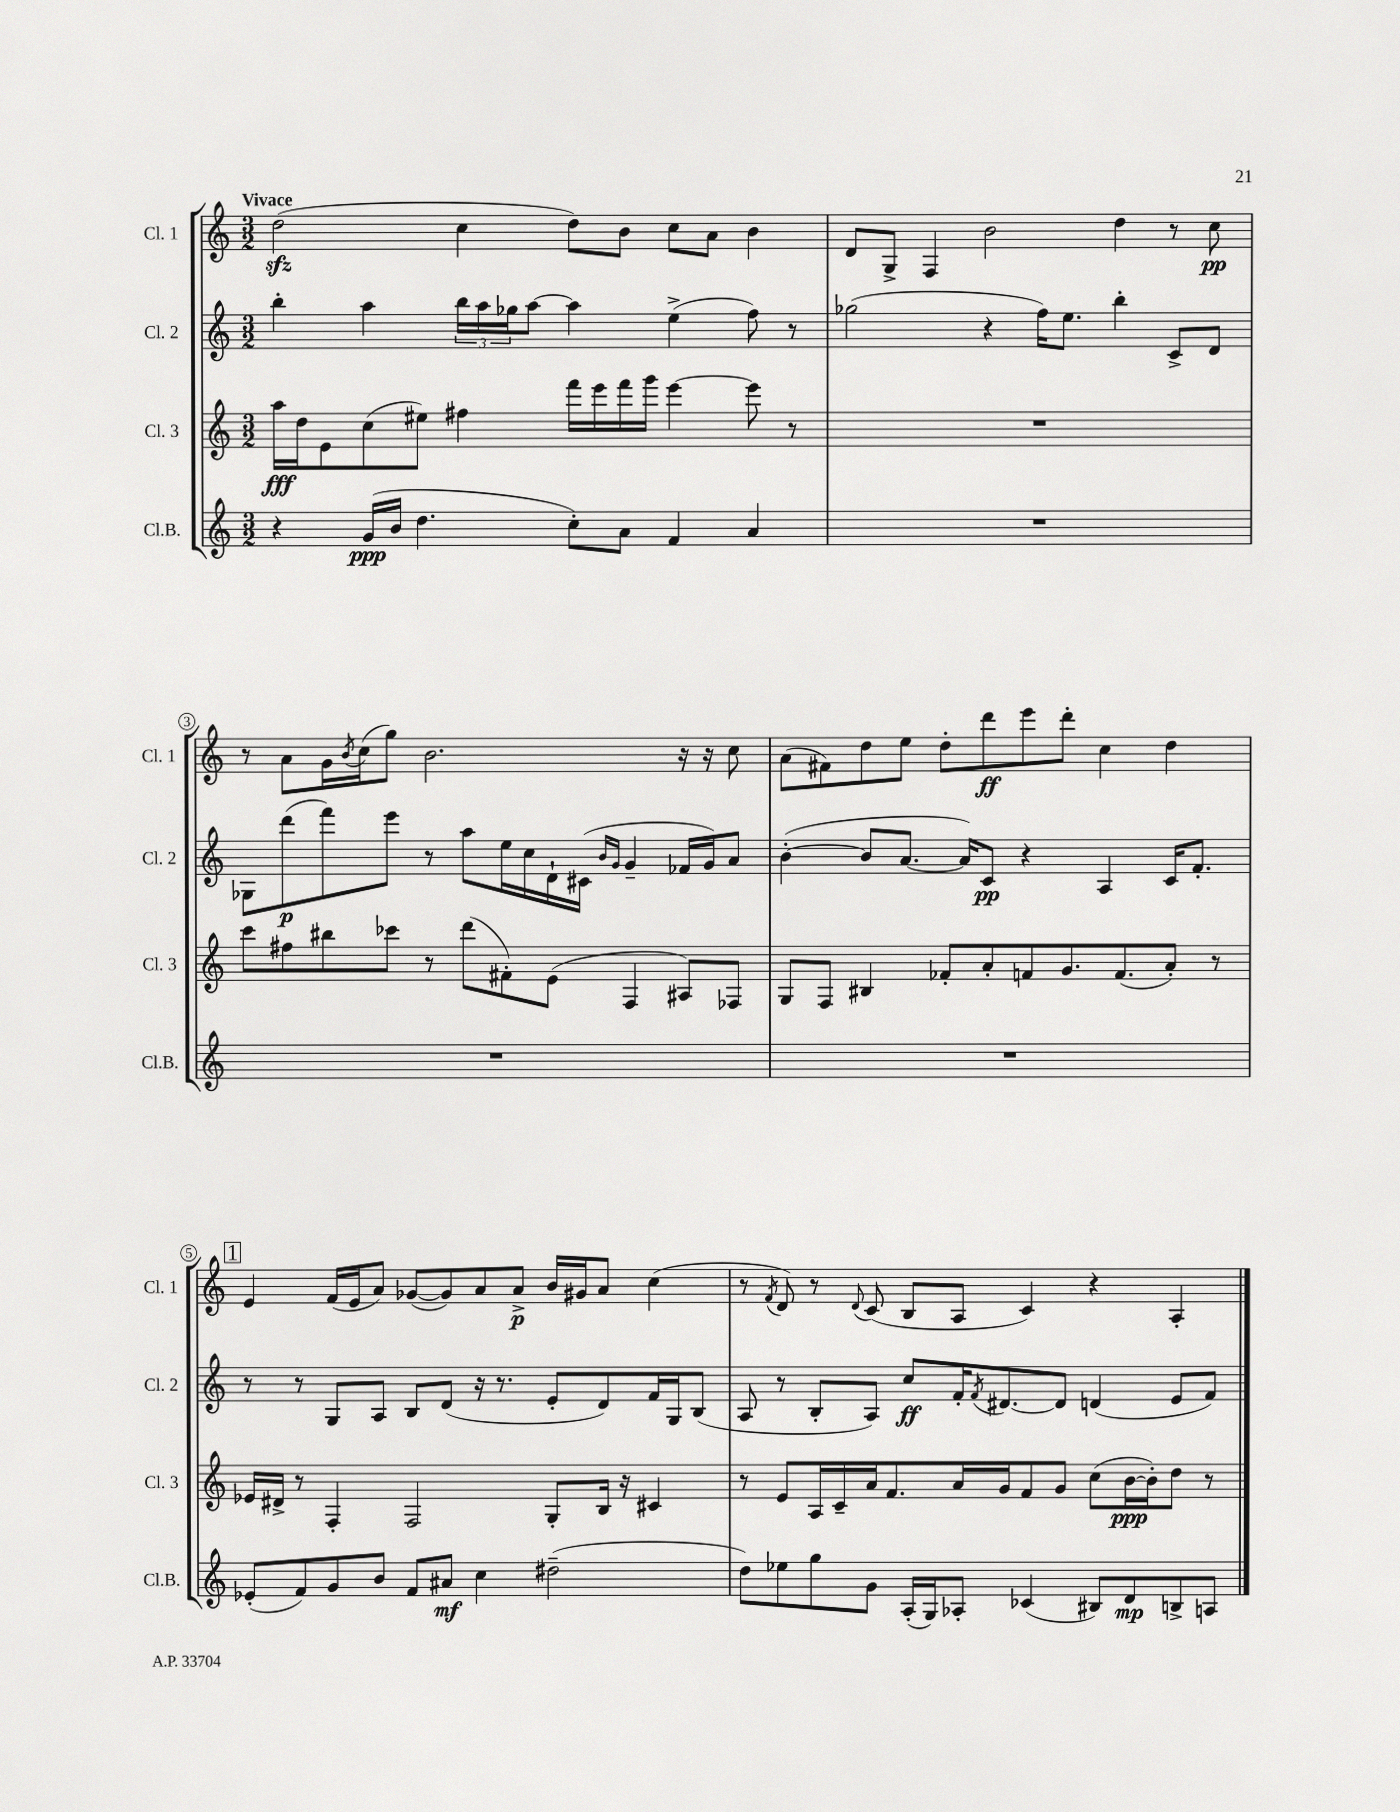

**kern	**dynam	**kern	**dynam	**kern	**dynam	**kern	**dynam
*part4	*part4	*part3	*part3	*part2	*part2	*part1	*part1
*staff4	*staff4	*staff3	*staff3	*staff2	*staff2	*staff1	*staff1
*I"Cl.B.	*	*I"Cl. 3	*	*I"Cl. 2	*	*I"Cl. 1	*
*I'Cl.B.	*	*I'Cl. 3	*	*I'Cl. 2	*	*I'Cl. 1	*
*clefG2	*	*clefG2	*	*clefG2	*	*clefG2	*
*k[]	*	*k[]	*	*k[]	*	*k[]	*
*M3/2	*	*M3/2	*	*M3/2	*	*M3/2	*
=1	=1	=1	=1	=1	=1	=1	=1
!	!	!	!	!	!	!LO:TX:a:B:t=Vivace	!
4r	.	16aa\LL	fff	4bb'\	.	(2ddzz\	.
.	.	16dd\J	.	.	.	.	.
.	.	8e\	.	.	.	.	.
(16g/LL	ppp	(8cc\	.	4aa\	.	.	.
16b/JJ	.	.	.	.	.	.	.
4.dd\	.	8ee#X\J)	.	.	.	.	.
.	.	4ff#X\	.	24bb\LL	.	4cc\	.
.	.	.	.	24aa\	.	.	.
.	.	.	.	24gg-X\J	.	.	.
.	.	.	.	[8aa\J	.	.	.
8cc'\L)	.	16fff\LL	.	4aa\]	.	8dd\L)	.
.	.	16eee\	.	.	.	.	.
8a\J	.	16fff\	.	.	.	8b\J	.
.	.	16ggg\JJ	.	.	.	.	.
4f/	.	[4eee\	.	(4ee^\	.	8cc\L	.
.	.	.	.	.	.	8a\J	.
4a/	.	8eee\]	.	8ff\)	.	4b\	.
.	.	8r	.	8r	.	.	.
=2	=2	=2	=2	=2	=2	=2	=2
1.r	.	1.r	.	(2gg-X\	.	8d/L	.
.	.	.	.	.	.	8G^/J	.
.	.	.	.	.	.	4F/	.
.	.	.	.	4r	.	2b\	.
.	.	.	.	16ff\KL)	.	.	.
.	.	.	.	8.ee\J	.	.	.
.	.	.	.	4bb'\	.	4dd\	.
.	.	.	.	8c^/L	.	8r	.
.	.	.	.	8d/J	.	8cc\	pp
!!LO:LB:g=z
=3	=3	=3	=3	=3	=3	=3	=3
1.r	.	8ccc\L	.	8G-X\L	.	8r	.
.	.	8ff#X\	.	(8ddd\	p	8a\L	.
.	.	8bb#X\	.	8fff\)	.	16g\L	.
.	.	.	.	.	.	8qb/	.
.	.	.	.	.	.	(16cc\J	.
.	.	8ccc-X\J	.	8eee\J	.	8gg\J)	.
.	.	8r	.	8r	.	2.b\	.
.	.	(8ddd\L	.	8aa\L	.	.	.
.	.	8f#X'\)	.	16ee\L	.	.	.
.	.	.	.	16cc\	.	.	.
.	.	(8e\J	.	16d`\	.	.	.
.	.	.	.	(16c#X\JJ	.	.	.
.	.	.	.	16qqb/LL	.	.	.
.	.	.	.	16qqg/JJ	.	.	.
.	.	4F/	.	4g~/	.	.	.
.	.	8A#X/L)	.	16f-X/LL	.	16r	.
.	.	.	.	16g/J)	.	16r	.
.	.	8F-X/J	.	8a/J	.	8cc\	.
=4	=4	=4	=4	=4	=4	=4	=4
1.r	.	8G/L	.	([4b'\	.	(8a\L	.
.	.	8F/J	.	.	.	8f#X\)	.
.	.	4B#X/	.	8b/L]	.	8dd\	.
.	.	.	.	[8.a/J	.	8ee\J	.
.	.	8f-X'/L	.	.	.	8dd'\L	.
.	.	.	.	16a/KL])	.	.	.
.	.	8a'/	.	8c/J	pp	8ddd\	ff
.	.	8fn/	.	4r	.	8eee\	.
.	.	8.g/	.	.	.	8ddd'\J	.
.	.	.	.	4A/	.	4cc\	.
.	.	(8.f/	.	.	.	.	.
.	.	8a'/J)	.	16c/KL	.	4dd\	.
.	.	.	.	8.f'/J	.	.	.
.	.	8r	.	.	.	.	.
!!LO:LB:g=z
!!LO:REH:place=s1:t=1
=5	=5	=5	=5	=5	=5	=5	=5
(8e-X'/L	.	16e-X/LL	.	8r	.	4e/	.
.	.	16d#X^/JJ	.	.	.	.	.
8f/)	.	8r	.	8r	.	.	.
8g/	.	4F'/	.	8G/L	.	(16f/LL	.
.	.	.	.	.	.	16e/J	.
8b/J	.	.	.	8A/J	.	8a/J)	.
8f/L	.	2F/	.	8B/L	.	([8g-X/L	.
8a#X/J	mf	.	.	(8d/J	.	8g-/])	.
4cc\	.	.	.	16r	.	8a/	.
.	.	.	.	8.r	.	.	.
.	.	.	.	.	.	8a^/J	p
(2dd#X~\	.	8G'/L	.	8e'/L	.	16b/LL	.
.	.	.	.	.	.	16g#X/J	.
.	.	16B/Jk	.	8d/)	.	8a/J	.
.	.	16r	.	.	.	.	.
.	.	4c#X/	.	16f/L	.	(4cc\	.
.	.	.	.	16G/J	.	.	.
.	.	.	.	(8B/J	.	.	.
=6	=6	=6	=6	=6	=6	=6	=6
8dd\L)	.	8r	.	8A/	.	8r	.
.	.	.	.	.	.	8qf/	.
8ee-X\	.	8e/L	.	8r	.	8d/)	.
8gg\	.	16A/L	.	8B'/L	.	8r	.
.	.	16c~/	.	.	.	.	.
.	.	.	.	.	.	8qqd/	.
8g\J	.	16a/J	.	8A/J)	.	(8c/	.
.	.	8.f/	.	.	.	.	.
(16A'/LL	.	.	.	8cc/L	ff	8B/L	.
16G/J)	.	.	.	.	.	.	.
8A-X'/J	.	16a/L	.	16f'/K	.	8A/J	.
.	.	.	.	8qf/	.	.	.
.	.	16g/J	.	[8.d#X/	.	.	.
(4c-X/	.	8f/	.	.	.	4c/)	.
.	.	8g/J	.	8d#/J]	.	.	.
8B#X/L)	.	(8cc\L	.	(4dn/	.	4r	.
8d/	mp	[16b\L	ppp	.	.	.	.
.	.	16b'\J])	.	.	.	.	.
8Bn^/	.	8dd\J	.	8e/L	.	4A'/	.
8An/J	.	8r	.	8f/J)	.	.	.
==	==	==	==	==	==	==	==
*-	*-	*-	*-	*-	*-	*-	*-
